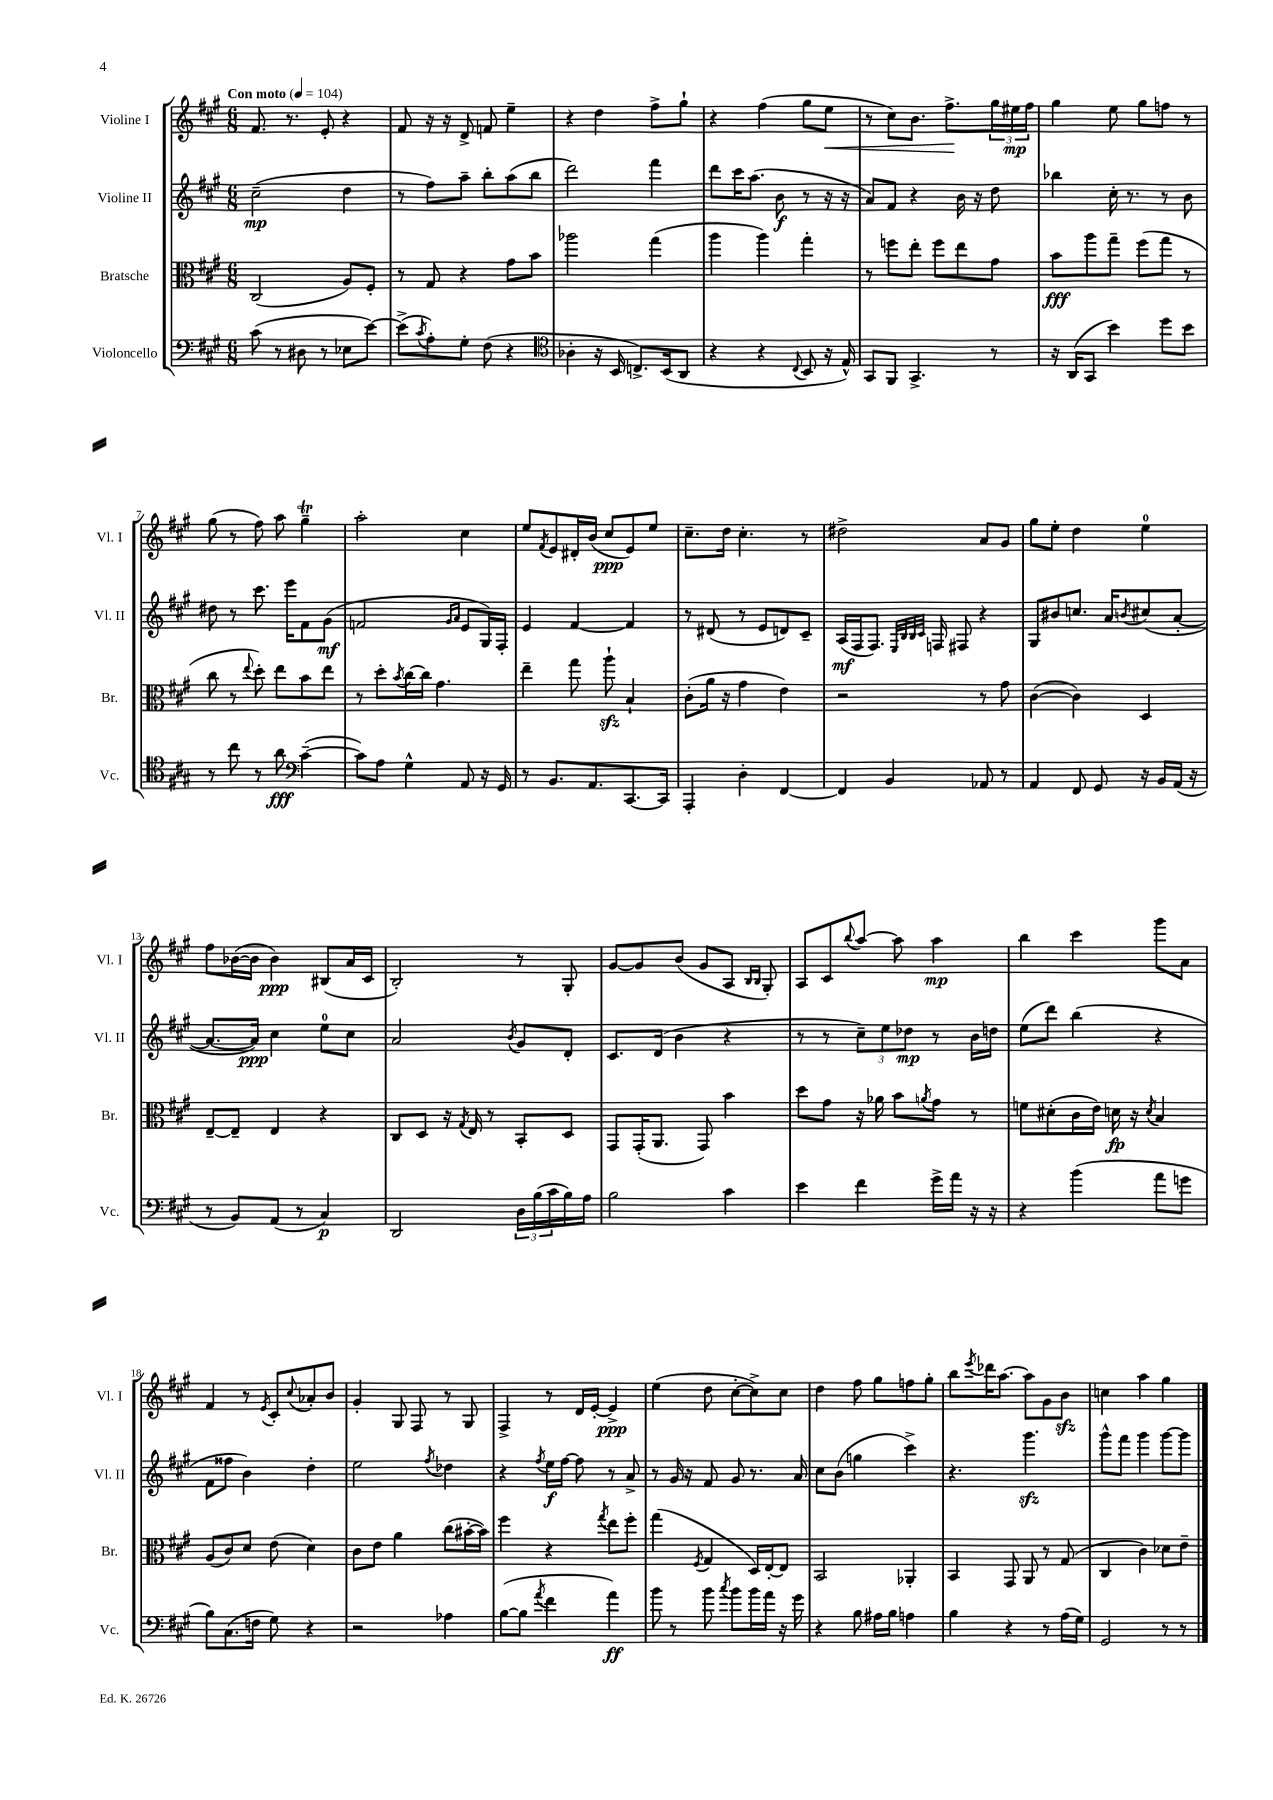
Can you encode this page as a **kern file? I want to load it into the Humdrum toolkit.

**kern	**dynam	**kern	**dynam	**kern	**dynam	**kern	**dynam
*part4	*part4	*part3	*part3	*part2	*part2	*part1	*part1
*staff4	*staff4	*staff3	*staff3	*staff2	*staff2	*staff1	*staff1
*I"Violoncello	*	*I"Bratsche	*	*I"Violine II	*	*I"Violine I	*
*I'Vc.	*	*I'Br.	*	*I'Vl. II	*	*I'Vl. I	*
*clefF4	*	*clefC3	*	*clefG2	*	*clefG2	*
*k[f#c#g#]	*	*k[f#c#g#]	*	*k[f#c#g#]	*	*k[f#c#g#]	*
*M6/8	*	*M6/8	*	*M6/8	*	*M6/8	*
*MM104	*	*MM104	*	*MM104	*	*MM104	*
=1	=1	=1	=1	=1	=1	=1	=1
!	!	!	!	!	!	!LO:TX:a:B:t=Con moto	!
(8c#\	.	(2C#/	.	(2cc#~\	mp	8.f#/	.
8r	.	.	.	.	.	.	.
.	.	.	.	.	.	8.r	.
8D#X\	.	.	.	.	.	.	.
8r	.	.	.	.	.	8e'/	.
8E-X\L	.	8A/L)	.	4dd\	.	4r	.
[8e\J)	.	8F#'/J	.	.	.	.	.
=2	=2	=2	=2	=2	=2	=2	=2
(8e^\L]	.	8r	.	8r	.	8f#/	.
8qc#/	.	.	.	.	.	.	.
8A'\)	.	8G#/	.	8ff#\L)	.	16r	.
.	.	.	.	.	.	16r	.
8G#'\J	.	4r	.	8aa~\J	.	8d^/	.
(8F#\	.	.	.	8bb'\L	.	8fn/	.
4r	.	8g#\L	.	(8aa\	.	4ee~\	.
.	.	8b\J	.	8bb\J	.	.	.
=3	=3	=3	=3	=3	=3	=3	=3
*clefC4	*	*	*	*	*	*	*
4A-X'\	.	2aa-X\	.	2ddd\)	.	4r	.
16r	.	.	.	.	.	4dd\	.
16BB/	.	.	.	.	.	.	.
8.Cn^/L)	.	.	.	.	.	.	.
.	.	(4gg#\	.	4fff#\	.	8ff#^\L	.
(16BB/k	.	.	.	.	.	.	.
8AA/J	.	.	.	.	.	8gg#`\J	.
=4	=4	=4	=4	=4	=4	=4	=4
4r	.	4aa\	.	8ddd\L	.	4r	.
.	.	.	.	16ccc#\K	.	.	.
.	.	.	.	(8.aa\J	.	.	.
4r	.	4aa\)	.	.	.	(4ff#\	.
.	.	.	.	8b\	f	.	.
8qqC#/	.	.	.	.	.	.	.
8BB/	.	4gg#'\	.	8r	.	8gg#\L	.
!	!	!	!	!	!	!	!LO:HP:b
16r	.	.	.	16r	.	8ee\J	<
16E^^/)	.	.	.	16r	.	.	.
=5	=5	=5	=5	=5	=5	=5	=5
8GG#/L	.	8r	.	8a/L)	.	8r	.
8FF#/J	.	8ffn\L	.	8f#/J	.	8cc#\L)	.
4.GG#^/	.	8ee'\J	.	4r	.	8.b\J	.
.	.	8ff\L	.	.	.	.	.
.	.	.	.	.	.	8.ff#^\L	.
.	.	8ee\	.	16b\	.	.	.
.	.	.	.	16r	.	.	.
8r	.	8g#\J	.	8dd\	.	24gg#\L	[
.	.	.	.	.	.	24ee#X\	mp
.	.	.	.	.	.	24ff#\JJ	.
=6	=6	=6	=6	=6	=6	=6	=6
16r	.	8b\L	fff	4bb-X\	.	4gg#\	.
(16AA/KL	.	.	.	.	.	.	.
8GG#/J	.	8aa\	.	.	.	.	.
4b\)	.	8gg#~\J	.	16cc#'\	.	8ee\	.
.	.	.	.	8.r	.	.	.
.	.	(8ff#\L	.	.	.	8gg#\L	.
8dd\L	.	8gg#\J	.	8r	.	8ffn\J	.
8b\J	.	8r	.	8b\	.	8r	.
!!LO:LB:g=z
=7	=7	=7	=7	=7	=7	=7	=7
8r	.	8cc#\	.	8dd#X\	.	(8gg#\	.
8cc#\	.	8r	.	8r	.	8r	.
.	.	8qqee/	.	.	.	.	.
8r	.	8dd'\)	.	8.ccc#\	.	8ff#\)	.
8a\	fff	8ee\L	.	.	.	8aa\	.
.	.	.	.	16eee\KL	.	.	.
*clefF4	*	*	*	*	*	*	*
([4c#~\	.	8b\	.	8f#\	.	4gg#t~\	.
.	.	8ee\J	.	(8g#\J	mf	.	.
=8	=8	=8	=8	=8	=8	=8	=8
8c#\L])	.	8r	.	2fn/	.	2aa'\	.
8A\J	.	8dd'\L	.	.	.	.	.
.	.	8qb/	.	.	.	.	.
4G#^^\	.	[16cc#\L	.	.	.	.	.
.	.	16cc#\JJ]	.	.	.	.	.
.	.	4.g#\	.	.	.	.	.
.	.	.	.	16qqg#/LL	.	.	.
.	.	.	.	16qqa/JJ	.	.	.
8AA/	.	.	.	8e/L	.	4cc#\	.
16r	.	.	.	16G#/L)	.	.	.
16GG#/	.	.	.	16F#'/JJ	.	.	.
=9	=9	=9	=9	=9	=9	=9	=9
8r	.	4ee~\	.	4e/	.	8ee/L	.
.	.	.	.	.	.	8qf#/	.
8.BB/L	.	.	.	.	.	8e/	.
.	.	8gg#\	.	[4f#/	.	16d#X'/L	.
8.AA/	.	.	.	.	.	(16b/JJ	.
.	.	8aazz`\	.	.	.	8cc#/L	ppp
[8.CC#/	.	4B`/	.	4f#/]	.	8e/)	.
.	.	.	.	.	.	8ee/J	.
16CC#/Jk]	.	.	.	.	.	.	.
=10	=10	=10	=10	=10	=10	=10	=10
4AAA'/	.	(8c#'\L	.	8r	.	8.cc#~\L	.
.	.	16a\Jk	.	(8d#X/	.	.	.
.	.	16r	.	.	.	16dd\Jk	.
4D'\	.	4g#\	.	8r	.	4.cc#'\	.
.	.	.	.	8e/L	.	.	.
[4FF#/	.	4e\)	.	8dn/)	.	.	.
.	.	.	.	8c#~/J	.	8r	.
=11	=11	=11	=11	=11	=11	=11	=11
4FF#/]	.	2r	.	(16A/LL	mf	2dd#X^\	.
.	.	.	.	16F#/J	.	.	.
.	.	.	.	8.F#/J)	.	.	.
4BB/	.	.	.	.	.	.	.
.	.	.	.	32qqE/LLL	.	.	.
.	.	.	.	32qqB/	.	.	.
.	.	.	.	32qqB/	.	.	.
.	.	.	.	32qqc#/JJJ	.	.	.
.	.	.	.	16Fn/	.	.	.
.	.	.	.	8F#X/	.	.	.
8AA-X/	.	8r	.	4r	.	8a/L	.
8r	.	8g#\	.	.	.	8g#/J	.
=12	=12	=12	=12	=12	=12	=12	=12
4AA/	.	([4c#\	.	8G#/L	.	8gg#\L	.
.	.	.	.	8b#X/	.	8ee'\J	.
8FF#/	.	4c#\])	.	8.ccn/J	.	4dd\	.
8GG#/	.	.	.	.	.	.	.
.	.	.	.	16a/KL	.	.	.
.	.	.	.	8qbn/	.	.	.
16r	.	4D/	.	(8cc#X/	.	4ee\	.
16BB/LL	.	.	.	.	.	.	.
(16AA/JJ	.	.	.	[8a'/J	.	.	.
16r	.	.	.	.	.	.	.
!!LO:LB:g=z
=13	=13	=13	=13	=13	=13	=13	=13
8r	.	[8E~/L	.	8.a/L_	.	8ff#\L	.
8BB/L)	.	8E~/J]	.	.	.	([16b-X\L	.
.	.	.	.	16a/Jk])	ppp	16b-\JJ]	.
(8AA/J	.	4E/	.	4cc#\	.	4b-\)	ppp
8r	.	.	.	.	.	.	.
4C#/)	p	4r	.	8ee\L	.	(8B#X/L	.
.	.	.	.	8cc#\J	.	16a/L	.
.	.	.	.	.	.	16c#/JJ	.
=14	=14	=14	=14	=14	=14	=14	=14
2DD/	.	8C#/L	.	2a/	.	2B'/)	.
.	.	8D/J	.	.	.	.	.
.	.	16r	.	.	.	.	.
.	.	8qG#/	.	.	.	.	.
.	.	16E/	.	.	.	.	.
.	.	8r	.	.	.	.	.
.	.	.	.	8qb/	.	.	.
24D\LL	.	8BB'/L	.	8g#/L	.	8r	.
(24B\	.	.	.	.	.	.	.
24c#\	.	.	.	.	.	.	.
16B\)	.	8D/J	.	8d'/J	.	8G#'/	.
16A\JJ	.	.	.	.	.	.	.
=15	=15	=15	=15	=15	=15	=15	=15
2B\	.	8GG#/L	.	8.c#/L	.	[8g#/L	.
.	.	(16GG#'/K	.	.	.	8g#/]	.
.	.	8.AA/J	.	(16d/Jk	.	.	.
.	.	.	.	4b\	.	(8b/J	.
.	.	8GG#/)	.	.	.	8g#/L	.
4c#\	.	4b\	.	4r	.	8A/J	.
.	.	.	.	.	.	16qqB/LL	.
.	.	.	.	.	.	16qqB/JJ	.
.	.	.	.	.	.	8G#'/)	.
=16	=16	=16	=16	=16	=16	=16	=16
4e\	.	8dd\L	.	8r	.	8A/L	.
.	.	8g#\J	.	8r	.	8c#/	.
.	.	.	.	.	.	8qqbb/	.
4f#\	.	16r	.	12cc#~\L)	.	[8aa/J	.
.	.	16a-X\	.	.	.	.	.
.	.	.	.	12ee\	.	.	.
.	.	8b\L	.	.	.	8aa\]	.
.	.	.	.	12dd-X\J	mp	.	.
.	.	8qan/	.	.	.	.	.
16g#^\LL	.	8g#\J	.	8r	.	4aa\	mp
16a\JJ	.	.	.	.	.	.	.
16r	.	8r	.	16b\LL	.	.	.
16r	.	.	.	16ddn\JJ	.	.	.
=17	=17	=17	=17	=17	=17	=17	=17
4r	.	8fn\L	.	(8ee\L	.	4bb\	.
.	.	(8d#X'\	.	8ddd\J)	.	.	.
(4b\	.	16c#\L	.	(4bb\	.	4ccc#\	.
.	.	16e\JJ)	.	.	.	.	.
.	.	16dn\	fp	.	.	.	.
.	.	16r	.	.	.	.	.
.	.	8qd/	.	.	.	.	.
8a\L	.	4B/	.	4r	.	8ggg#\L	.
8gn\J	.	.	.	.	.	8a\J	.
!!LO:LB:g=z
=18	=18	=18	=18	=18	=18	=18	=18
8B\L)	.	(8A/L	.	8f#\L	.	4f#/	.
(8.C#\	.	8c#/)	.	8ff##X\J	.	.	.
.	.	8d/J	.	4b\)	.	8r	.
16Fn\Jk	.	.	.	.	.	.	.
.	.	.	.	.	.	8qe/	.
8G#\)	.	(8e\	.	.	.	8c#'/L	.
.	.	.	.	.	.	8qqcc#/	.
4r	.	4d\)	.	4dd'\	.	8a-X'/	.
.	.	.	.	.	.	8b/J	.
=19	=19	=19	=19	=19	=19	=19	=19
2r	.	8c#\L	.	2ee\	.	4g#'/	.
.	.	8e\J	.	.	.	.	.
.	.	4a\	.	.	.	8G#/	.
.	.	.	.	.	.	8F#/	.
.	.	.	.	8qff#/	.	.	.
4A-X\	.	(8cc#\L	.	4dd-X\	.	8r	.
.	.	[16b#X'\L	.	.	.	8G#/	.
.	.	16b#\JJ])	.	.	.	.	.
=20	=20	=20	=20	=20	=20	=20	=20
([8B\L	.	4ff#\	.	4r	.	4F#^/	.
8B\J]	.	.	.	.	.	.	.
8qa/	.	.	.	8qff#/	.	.	.
4f#\	.	4r	.	16ee\LL	f	8r	.
.	.	.	.	[16ff#\JJ	.	.	.
.	.	.	.	8ff#\]	.	16d/LL	.
.	.	.	.	.	.	[16e'/JJ	.
.	.	8qgg#/	.	.	.	.	.
4a\)	ff	8ee\L	.	8r	.	4e^/]	ppp
.	.	8ff#'\J	.	8a^/	.	.	.
=21	=21	=21	=21	=21	=21	=21	=21
8b\	.	(4gg#\	.	8r	.	(4ee\	.
8r	.	.	.	16g#/	.	.	.
.	.	.	.	16r	.	.	.
.	.	8qF#/	.	.	.	.	.
8b\	.	4G#/	.	8f#/	.	8dd\	.
8qcc#/	.	.	.	.	.	.	.
8b\L	.	.	.	8g#/	.	[8cc#'\L	.
16b\L	.	16D/LL)	.	8.r	.	8cc#^\])	.
16a\JJ	.	[16E'/J	.	.	.	.	.
16r	.	8E/J]	.	.	.	8cc#\J	.
16g#\	.	.	.	16a/	.	.	.
=22	=22	=22	=22	=22	=22	=22	=22
4r	.	2BB/	.	8cc#\L	.	4dd\	.
.	.	.	.	(8b\J	.	.	.
8B\	.	.	.	4ggn\	.	8ff#\	.
16A#X\LL	.	.	.	.	.	8gg#\L	.
16B\JJ	.	.	.	.	.	.	.
4An\	.	4AA-X'/	.	4ccc#^\)	.	8ffn\	.
.	.	.	.	.	.	8gg#'\J	.
=23	=23	=23	=23	=23	=23	=23	=23
4B\	.	4BB/	.	4.r	.	8bb\L	.
.	.	.	.	.	.	8qeee/	.
.	.	.	.	.	.	16ddd-X\K	.
.	.	.	.	.	.	[8.aa\J	.
4r	.	8GG#/	.	.	.	.	.
.	.	8AA/	.	4.ggg#zz\	.	8aa\L]	.
8r	.	8r	.	.	.	8g#\	.
(16A\LL	.	(8G#/	.	.	.	8bzz\J	.
16G#\JJ)	.	.	.	.	.	.	.
=24	=24	=24	=24	=24	=24	=24	=24
2GG#/	.	4C#/	.	8ggg#^^\L	.	4ccn\	.
.	.	.	.	8fff#\J	.	.	.
.	.	4c#\)	.	4ggg#\	.	4aa\	.
8r	.	8d-X\L	.	[8ggg#\L	.	4gg#\	.
8r	.	8e~\J	.	8ggg#\J]	.	.	.
==	==	==	==	==	==	==	==
*-	*-	*-	*-	*-	*-	*-	*-
